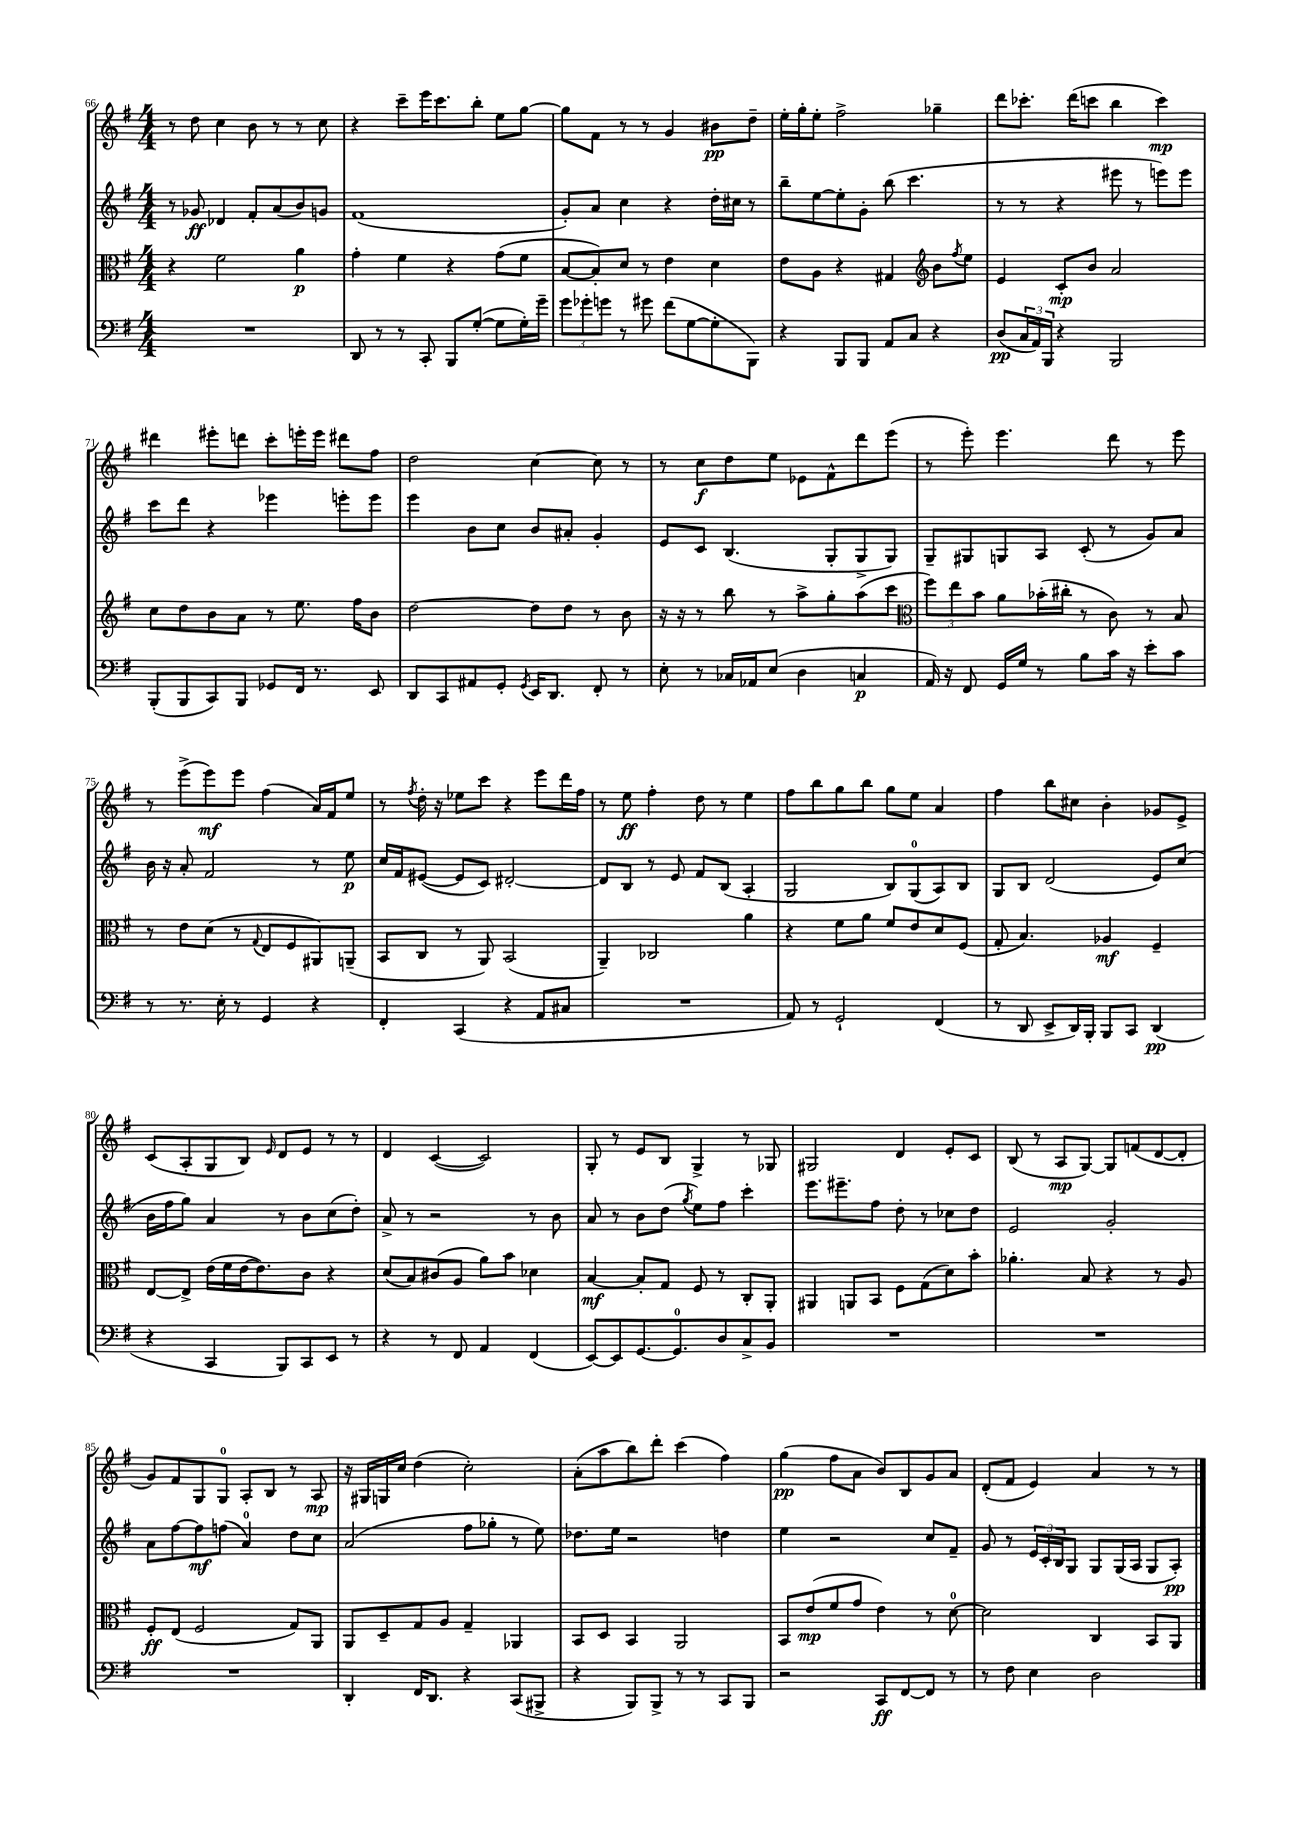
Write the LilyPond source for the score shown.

<<
\new StaffGroup <<
\new Staff = "s0" {
    \clef treble \key g \major \numericTimeSignature \time 4/4
    r8 d''8 c''4 b'8 r8 r8 c''8 |
    r4 c'''8-- e'''16 c'''8. b''8-. e''8 g''8~ |
    g''8 fis'8 r8 r8 g'4 bis'8\pp d''8-- |
    e''16-. g''16-. e''8-. fis''2-> ges''4-- |
    d'''8 ces'''8.-. d'''16( c'''8 b''4 c'''4\mp) |
    dis'''4 eis'''8-. d'''8 c'''8-. e'''16-. e'''16 dis'''8 fis''8 |
    d''2 c''4~ c''8 r8 |
    r8 c''8\f d''8 e''8 ees'8 fis'8-^ d'''8 e'''8( |
    r8 e'''8-.) e'''4. d'''8 r8 e'''8 |
    r8 e'''8->( e'''8\mf) e'''8 fis''4( a'16) fis'16 e''8 |
    r8 \acciaccatura { fis''8 } d''16-. r16 ees''8 c'''8 r4 e'''8 d'''16 fis''16 |
    r8 e''8\ff fis''4-. d''8 r8 e''4 |
    fis''8 b''8 g''8 b''8 g''8 e''8 a'4 |
    fis''4 b''8 cis''8 b'4-. ges'8 e'8-> |
    c'8( a8-. g8 b8) \grace { e'16 } d'8 e'8 r8 r8 |
    d'4 c'4~( c'2) |
    g8-. r8 e'8 b8 g4-> r8 ges8 |
    gis2 d'4 e'8-. c'8 |
    b8( r8 a8\mp g8~) g8 f'8( d'8~ d'8-. |
    g'8) fis'8 g8 g8-0 a8-. b8 r8 a8\mp |
    r16 gis16 g16 c''16 d''4( c''2-.) |
    a'8-.( a''8 b''8) d'''8-. c'''4( fis''4) |
    g''4\pp( fis''8 a'8 b'8) b8 g'8 a'8 |
    d'8-.( fis'8 e'4) a'4 r8 r8 \bar "|." |
}
\new Staff = "s1" {
    \clef treble \key g \major \numericTimeSignature \time 4/4
    r8 ges'8\ff des'4 fis'8-. a'8( b'8) g'8 |
    fis'1( |
    g'8-.) a'8 c''4 r4 d''16-. cis''16 r8 |
    b''8-- e''8~ e''8-. g'8-. b''8( c'''4. |
    r8 r8 r4 eis'''8 r8 e'''8) e'''8 |
    c'''8 d'''8 r4 ees'''4 e'''8-. e'''8 |
    e'''4 b'8 c''8 b'8 ais'8-. g'4-. |
    e'8 c'8 b4.( g8-. g8-> g8) |
    g8-- gis8 g8 a8 c'8-.( r8 g'8) a'8 |
    b'16 r16 a'8-. fis'2 r8 e''8\p |
    c''16 fis'16 eis'8~( eis'8 c'8) dis'2~-. |
    dis'8 b8 r8 e'8 fis'8 b8( a4-. |
    g2 b8) g8-0( a8) b8 |
    g8 b8 d'2( e'8) c''8( |
    b'16 fis''16 g''8) a'4 r8 b'8 c''8( d''8-.) |
    a'8-> r8 r2 r8 b'8 |
    a'8 r8 b'8 d''8( \acciaccatura { g''8 } e''8) fis''8 c'''4-. |
    e'''8. eis'''8.-- fis''8 d''8-. r8 ces''8 d''8 |
    e'2 g'2-. |
    a'8 fis''8~ fis''8\mf f''8( a'4-0) d''8 c''8 |
    a'2( fis''8 ges''8-. r8 e''8) |
    des''8. e''16 r2 d''4 |
    e''4 r2 c''8 fis'8-- |
    g'8 r8 \tuplet 3/2 { e'16 c'16-. b16 } g8 g8 g16( a16 g8 a8-.\pp) \bar "|." |
}
\new Staff = "s2" {
    \clef alto \key g \major \numericTimeSignature \time 4/4
    r4 fis'2 a'4\p |
    g'4-. fis'4 r4 g'8( fis'8 |
    b8~ b8-.) d'8 r8 e'4 d'4 |
    e'8 a8 r4 gis4 \clef treble b'8 \acciaccatura { fis''8 } e''8 |
    e'4 c'8-.\mp b'8 a'2 |
    c''8 d''8 b'8 a'8 r8 e''8. fis''16 b'8 |
    d''2~ d''8 d''8 r8 b'8 |
    r16 r16 r8 b''8 r8 a''8-> g''8-. a''8( c'''8 |
    \clef alto \tuplet 3/2 { fis''8) e''8 b'8 } a'8 bes'16-.( cis''16-. r8 c'8) r8 b8 |
    r8 e'8 d'8( r8 \appoggiatura { g8 } e8 fis8 ais,8) a,8--( |
    b,8 c8 r8 a,8) b,2( |
    a,4--) ces2 a'4 |
    r4 fis'8 a'8 fis'8 e'8 d'8 fis8( |
    g8-. b4.) aes4\mf fis4-- |
    e8~ e8-> e'16( fis'16 e'16~ e'8.) c'8 r4 |
    d'8( b8) cis'8( a8 a'8) b'8 des'4 |
    b4~\mf b8-. g8 fis8 r8 c8-. a,8-. |
    ais,4 a,8 b,8 fis8 g8( d'8) b'8-. |
    aes'4.-. b8 r4 r8 a8 |
    fis8-.\ff e8( fis2 g8) a,8 |
    a,8 d8-- g8 a8 g4-- aes,4 |
    b,8 d8 b,4 a,2 |
    b,8 e'8\mp( fis'8 g'8 e'4) r8 d'8-0~ |
    d'2 c4 b,8 a,8 \bar "|." |
}
\new Staff = "s3" {
    \clef bass \key g \major \numericTimeSignature \time 4/4
    R1 |
    d,8 r8 r8 c,8-. b,,8 g8~-.( g8 g16-.) g'16-- |
    \tuplet 3/2 { g'8 ges'8-. g'8 } r8 gis'8 fis'8( g8~ g8-. b,,8) |
    r4 b,,8 b,,8 a,8 c8 r4 |
    d8\pp( \tuplet 3/2 { c16 a,16) b,,16 } r4 b,,2 |
    b,,8-.( b,,8 c,8) b,,8 ges,8 fis,16 r8. e,8 |
    d,8 c,8 ais,8 g,8-. \acciaccatura { g,8 } e,16 d,8. fis,8-. r8 |
    e8-. r8 ces16 aes,16 e8( d4 c4\p |
    a,16) r16 fis,8 g,16 g16 r8 b8 c'16 r16 e'8-. c'8 |
    r8 r8. e16-. r8 g,4 r4 |
    fis,4-. c,4( r4 a,8 cis8 |
    R1 |
    a,8) r8 g,2-! fis,4( |
    r8 d,8 e,8-> d,16) b,,16-. b,,8 c,8 d,4\pp( |
    r4 c,4 b,,8) c,8 e,8 r8 |
    r4 r8 fis,8 a,4 fis,4( |
    e,8~) e,8 g,8.~ g,8.-0 d8 c8-> b,8 |
    R1 |
    R1 |
    R1 |
    d,4-. fis,16 d,8. r4 c,8( bis,,8-> |
    r4 b,,8) b,,8-> r8 r8 c,8 b,,8 |
    r2 c,8\ff fis,8~ fis,8 r8 |
    r8 fis8 e4 d2 \bar "|." |
}
>>
>>
\layout { \context { \Score currentBarNumber = #66 } }
